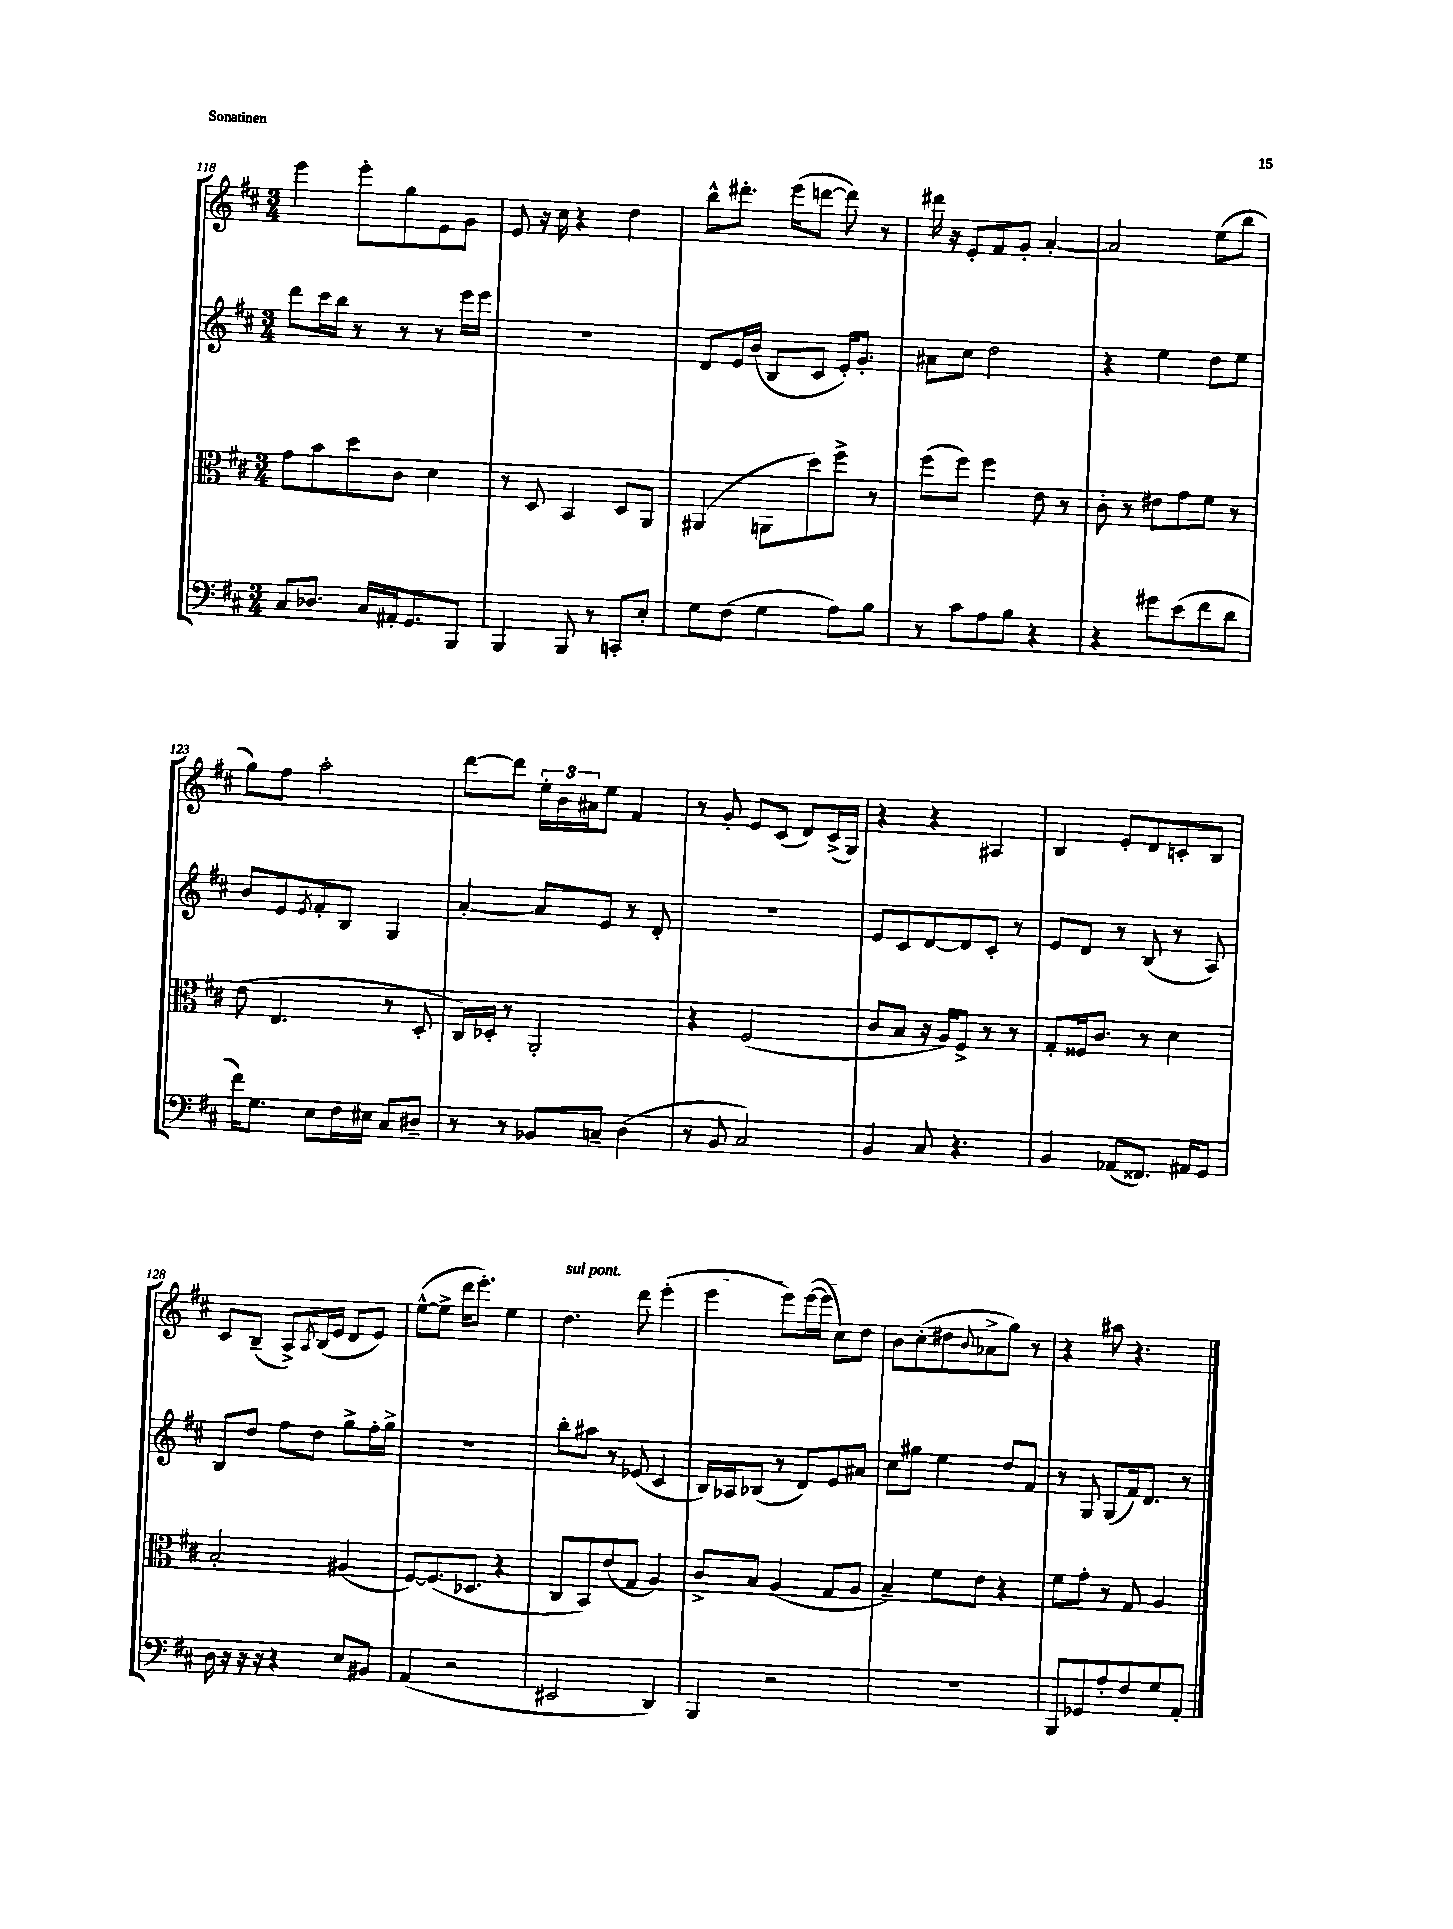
<<
\new StaffGroup <<
\new Staff = "s0" {
    \clef treble \key d \major \numericTimeSignature \time 3/4
    e'''4 e'''8-. g''8 e'8 g'8 |
    e'8 r16 cis''16 r4 d''4 |
    b''8-^ dis'''8.-. e'''16( d'''8~ d'''8) r8 |
    dis'''16 r16 e'8-. fis'8 g'8-. a'4~-. |
    a'2 e''8( b''8 |
    g''8) fis''8 a''2-. |
    d'''8~ d'''8 \tuplet 3/2 { e''16-. b'16 ais'16 } e''8 fis'4 |
    r8 g'8-. e'8 cis'8( d'8) cis'16->( g16) |
    r4 r4 ais4 |
    b4 e'8-. d'8 c'8-. b8 |
    cis'8 b8--( a8->) \acciaccatura { a8 } b16( e'16 d'8 e'8) |
    e''8~-^( e''8-> d'''16 e'''8.-.) e''4 |
    \once \override TextSpanner.bound-details.left.text = \markup { \italic "sul pont." } d''4.\startTextSpan d'''8 e'''4-.( |
    e'''4 e'''8) e'''16~( e'''16 cis''8) d''8\stopTextSpan |
    b'8 cis''8-.( dis''8 \appoggiatura { b'8 } aes'8-> g''8) r8 |
    r4 ais''8 r4. \bar "|." |
}
\new Staff = "s1" {
    \clef treble \key d \major \numericTimeSignature \time 3/4
    d'''8 cis'''16 b''16 r8 r8 r8 e'''16 e'''16 |
    R2. |
    d'8 e'16 b'16( b8 cis'8 e'16-.) g'8.-. |
    ais'8 cis''8 d''2 |
    r4 e''4 d''8 e''8 |
    b'8 e'8 \acciaccatura { e'8 } fis'8-. b8 g4 |
    a'4~-. a'8 e'8 r8 d'8-. |
    R2. |
    e'8 cis'8 d'8~ d'8 cis'8-. r8 |
    e'8 d'8 r8 b8( r8 a8) |
    b8 d''8 fis''8 d''8 g''8-> fis''16-. g''16-> |
    R2. |
    b''8-. ais''8 r8 ees'8( cis'4 |
    b16) aes16 bes8( r8 d'8) e'8 ais'8 |
    cis''8 gis''8 e''4 d''8 fis'8 |
    r8 g8 g8( fis'16) d'8. r8 \bar "|." |
}
\new Staff = "s2" {
    \clef alto \key d \major \numericTimeSignature \time 3/4
    g'8 b'8 d''8 cis'8 d'4 |
    r8 d8 b,4 d8 a,8 |
    ais,4( a,8 d''8) fis''8-> r8 |
    fis''8( fis''8) fis''4 e'8 r8 |
    cis'8-. r8 eis'8 g'8 fis'8 r8 |
    e'8( e4. r8 d8-. |
    cis16) des16-. r8 a,2-. |
    r4 fis2( |
    cis'8 b8 r16 a16) fis8-> r8 r8 |
    g8-. fisis16 cis'8. r8 d'4 |
    b2-. ais4( |
    fis8~) fis8.( des8. r4 |
    cis8 b,8) e'8( g8 a4) |
    cis'8-> b8 a4( g8 a8 |
    b4--) fis'8 e'8 r4 |
    fis'8 g'8-. r8 g8 a4 \bar "|." |
}
\new Staff = "s3" {
    \clef bass \key d \major \numericTimeSignature \time 3/4
    cis8 des8. cis16 ais,16-. g,8. b,,8 |
    b,,4 b,,8 r8 c,8-. e8-. |
    g8 fis8( g4 a8) b8 |
    r8 cis'8 a8 b8 r4 |
    r4 gis'8 e'8( fis'8 d'8 |
    fis'16) g8. e8 fis16 eis16 cis8 dis8-- |
    r8 r8 bes,8 c8-- d4( |
    r8 b,8 cis2) |
    b,4 cis8 r4. |
    b,4 aes,8( fisis,8.) ais,16 g,8 |
    d16 r16 r16 r16 r4 e8 bis,8 |
    a,4( r2 |
    eis,2 d,4) |
    b,,4 r2 |
    R2. |
    b,,8 ges,8 a8-. fis8 g8 a,8-. \bar "|." |
}
>>
>>
\layout { \context { \Score currentBarNumber = #118 } }
